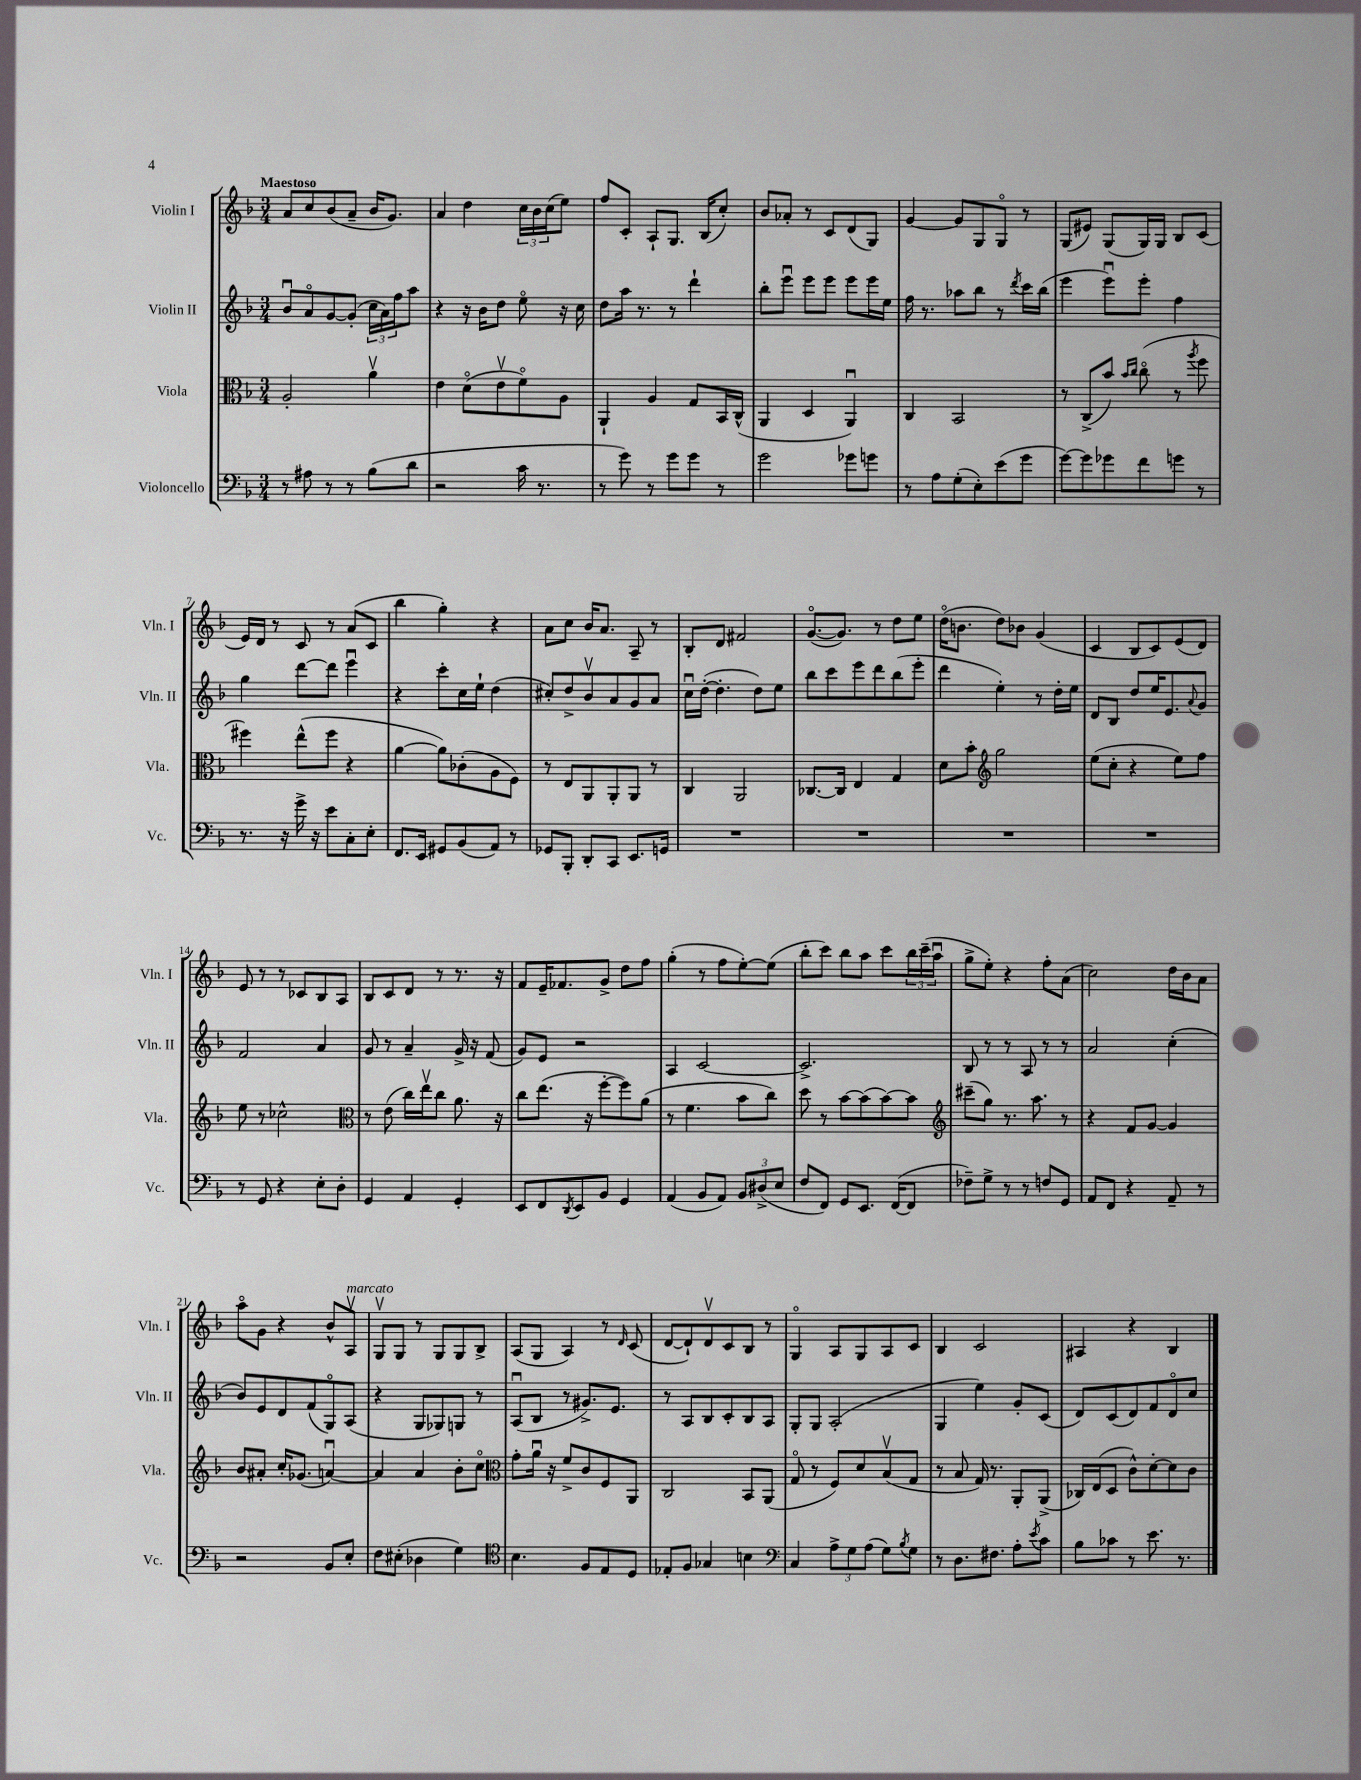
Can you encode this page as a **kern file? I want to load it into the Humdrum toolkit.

**kern	**kern	**kern	**kern
*staff4	*staff3	*staff2	*staff1
*clefF4	*clefC3	*clefG2	*clefG2
*k[b-]	*k[b-]	*k[b-]	*k[b-]
*M3/4	*M3/4	*M3/4	*M3/4
8r	2A'	8b-u	8a
8A#	.	8ao	8cc
8r	.	[8g	(8b-
8r	.	(8g']	8a~
(8B-	4av	24cc	16b-
.	.	24a)	.
.	.	.	8.g)
.	.	24ff	.
8d	.	8aa	.
=	=	=	=
2r	4e	4r	4a
.	(8do	16r	4dd
.	.	16b-	.
.	8ev	8dd	.
16c	8fo)	8eeo	24cc
.	.	.	24b-
8.r	.	.	.
.	.	.	(24cc
.	8A	16r	8ee)
.	.	16cc	.
=	=	=	=
8r	4AA`	8dd	8ff
8g)	.	16aa	8c'
.	.	8.r	.
8r	4A	.	8A`
8g	.	8r	8.G
8g	8G	4ddd`	.
.	.	.	(16B-
8r	16BB-	.	8cc')
.	(16C^^	.	.
=	=	=	=
2g	4AA	8bb-'	8b-
.	.	8eeeu	8a-'
.	4D	8eee	8r
.	.	8eee	8c
8g-	4AAu)	8eee	(8d
8g	.	16eee	8G)
.	.	16ee	.
=	=	=	=
8r	4C	16ff	[4g
.	.	8.r	.
8A	.	.	.
(8G'	2BB-	8aa-	8g]
8E')	.	8bb-	8G
(8e	.	8r	8Go
.	.	8qddd	.
8g	.	16ccc	8r
.	.	(16bb-	.
=	=	=	=
[8g)	8r	4eee	(8G
8g]	(8C^	.	8e#)
8g-	8b-)	8eeeu)	(8G
.	16qqb-	.	.
.	16qqcc	.	.
8f	(8cco	8eee'	16G)
.	.	.	16G
8g	8r	4ff	8B-
.	8qaa	.	.
8r	8ff	.	(8c
=	=	=	=
8.r	4ff#)	4gg	16e)
.	.	.	16d
.	.	.	8r
16r	.	.	.
16g^	(8ee^^	[8ddd	8c
16r	.	.	.
8e	8ff#	8ddd]	8r
8C'	4r	4eeeu	(8a
8E'	.	.	8c
=	=	=	=
8.FF	[4a	4r	4bb-
16EE	.	.	.
8GG#	8a])	8ccc'	4gg')
(8BB-	(8c-'	16cc	.
.	.	16ee`	.
8AA)	8A	(4dd	4r
8r	8F)	.	.
=	=	=	=
8GG-	8r	8cc#')	8a
8BBB-'	8E	8dd^	8cc
8DD'	8AA	8b-v	16b-
.	.	.	8.a
8CC	8AA'	8a	.
8.EE	8AA	8g	8A~
.	8r	8a	8r
16GG	.	.	.
=	=	=	=
2.r	4C	16ccu	8B-'
.	.	([16dd'	.
.	.	4.dd']	8d
.	2AA	.	2f#
.	.	8dd)	.
.	.	8ee	.
=	=	=	=
2.r	[8.C-	8bb-	([8.go
.	.	8ccc	.
.	16C-]	.	8.g])
.	4E	8eee	.
.	.	8ddd	8r
.	4G	(8bb-	8dd
.	.	8eee'	8ee
=	=	=	=
2.r	8d	4ddd	(16ddo
.	.	.	8.b
.	8b-'	.	.
*	*clefG2	*	*
.	2gg	4ee')	8dd)
.	.	.	8b-
.	.	8r	(4g
.	.	16dd'	.
.	.	16ee	.
=	=	=	=
2.r	(8ee	8d	4c
.	8cc'	8B-	.
.	4r	8dd	8B-
.	.	16ee	8c)
.	.	8.e	.
.	8ee)	.	(8e
.	.	8qqa	.
.	8ff	8g	8d)
=	=	=	=
8r	8ee	2f	8e
8GG	8r	.	8r
4r	2cc-^^	.	8r
.	.	.	8c-
8E'	.	4a	8B-
8D'	.	.	8A
=	=	=	=
*	*clefC3	*	*
4GG	8r	8g	8B-
.	(8e	8r	8c
4AA	16cc)	4a~	8d
.	16eev	.	.
.	8cc	.	8r
4GG'	8.a	16g^	8.r
.	.	16r	.
.	.	(8f	.
.	16r	.	16r
=	=	=	=
8EE	8cc	8g)	8f
8FF	(8.ee	8e	16e~
.	.	.	8.f-
8qDD	.	.	.
8EE	.	2r	.
.	16r	.	.
8BB-	[8ff'	.	8g^
4GG	8ff])	.	8dd
.	(8a	.	8ff
=	=	=	=
(4AA	8r	4A	(4gg'
.	4.f	.	.
8BB-	.	[2c	8r
8AA)	.	.	8ff
12BB-	8b-	.	[8ee')
(12D#^	.	.	.
.	8cc)	.	(8ee]
12E	.	.	.
=	=	=	=
8F	8dd	2.c^]	8bb-'
8FF)	8r	.	8ccc)
8GG	[8b-	.	8bb-
8.EE	(8b-]	.	8aa
.	[8b-)	.	8ccc
([16FF	.	.	.
8FF]	8b-]	.	24bb-
.	.	.	(24ccc~
.	.	.	24aau
=	=	=	=
*	*clefG2	*	*
8F-~)	(8ccc#~	8B-	8gg^
8G^	8gg)	8r	8ee')
8r	8.r	8r	4r
8r	.	8A	.
.	8.aa	.	.
8F	.	8r	8ff'
8GG	8r	8r	(8a
=	=	=	=
8AA	4r	2a	2cc)
8FF	.	.	.
4r	8f	.	.
.	[8g	.	.
8AA~	4g]	(4cc'	16dd
.	.	.	16b-
8r	.	.	8a
=	=	=	=
2r	8b-	8b-)	8aao
.	8a#'	8e	8g
.	16cc'	8d	4r
.	(8.g-	.	.
.	.	(8f	.
8BB-	[4au)	8Go)	8b-^^
8E'	.	(8A	8Av
=	=	=	=
8F	4a]	4r	8Gv
(8E#'	.	.	8G
4D-	4a	8G	8r
.	.	8G-)	8G
4G)	8b-'	8G	8G
.	8cco	8r	8B-^
=	=	=	=
*clefC4	*clefC3	*	*
4.B-	8g'	(8Au	(8A
.	16au	8B-	8G
.	16r	.	.
.	8f^	8r	4A)
8F	8c	8.g#^)	.
8E	8F	.	8r
.	.	8.e	.
.	.	.	16qqd
8D	8AA	.	(8c
=	=	=	=
8E-'	2C	8r	[8d
8F	.	8A	8d`])
4G-	.	8B-	8dv
.	.	8c'	8c
4B	8BB-	8B-	8B-
.	(8AA	8A	8r
=	=	=	=
*clefF4	*	*	*
4C	8Go	8G'	4Go
.	8r	8G	.
12A^	8F)	(2A'	8A
12G	.	.	.
.	8d	.	8G
(12A	.	.	.
8G)	(8B-v	.	8A
8qB-	.	.	.
8G	8G	.	8c
=	=	=	=
8r	8r	4G	4B-
8.D	8B-	.	.
.	16G)	4ee)	2c
8.F#	8.r	.	.
8A'	8AA'	8g'	.
8qe	.	.	.
8c	(8AA^	(8c	.
=	=	=	=
8B-	16C-)	8d)	4A#
.	(16E	.	.
8c-	8D	(8c	.
8r	8c^^)	8d)	4r
8.e	[8d'	8f	.
.	8d]	8do	4B-
8.r	.	.	.
.	8c	8cc	.
==	==	==	==
*-	*-	*-	*-
